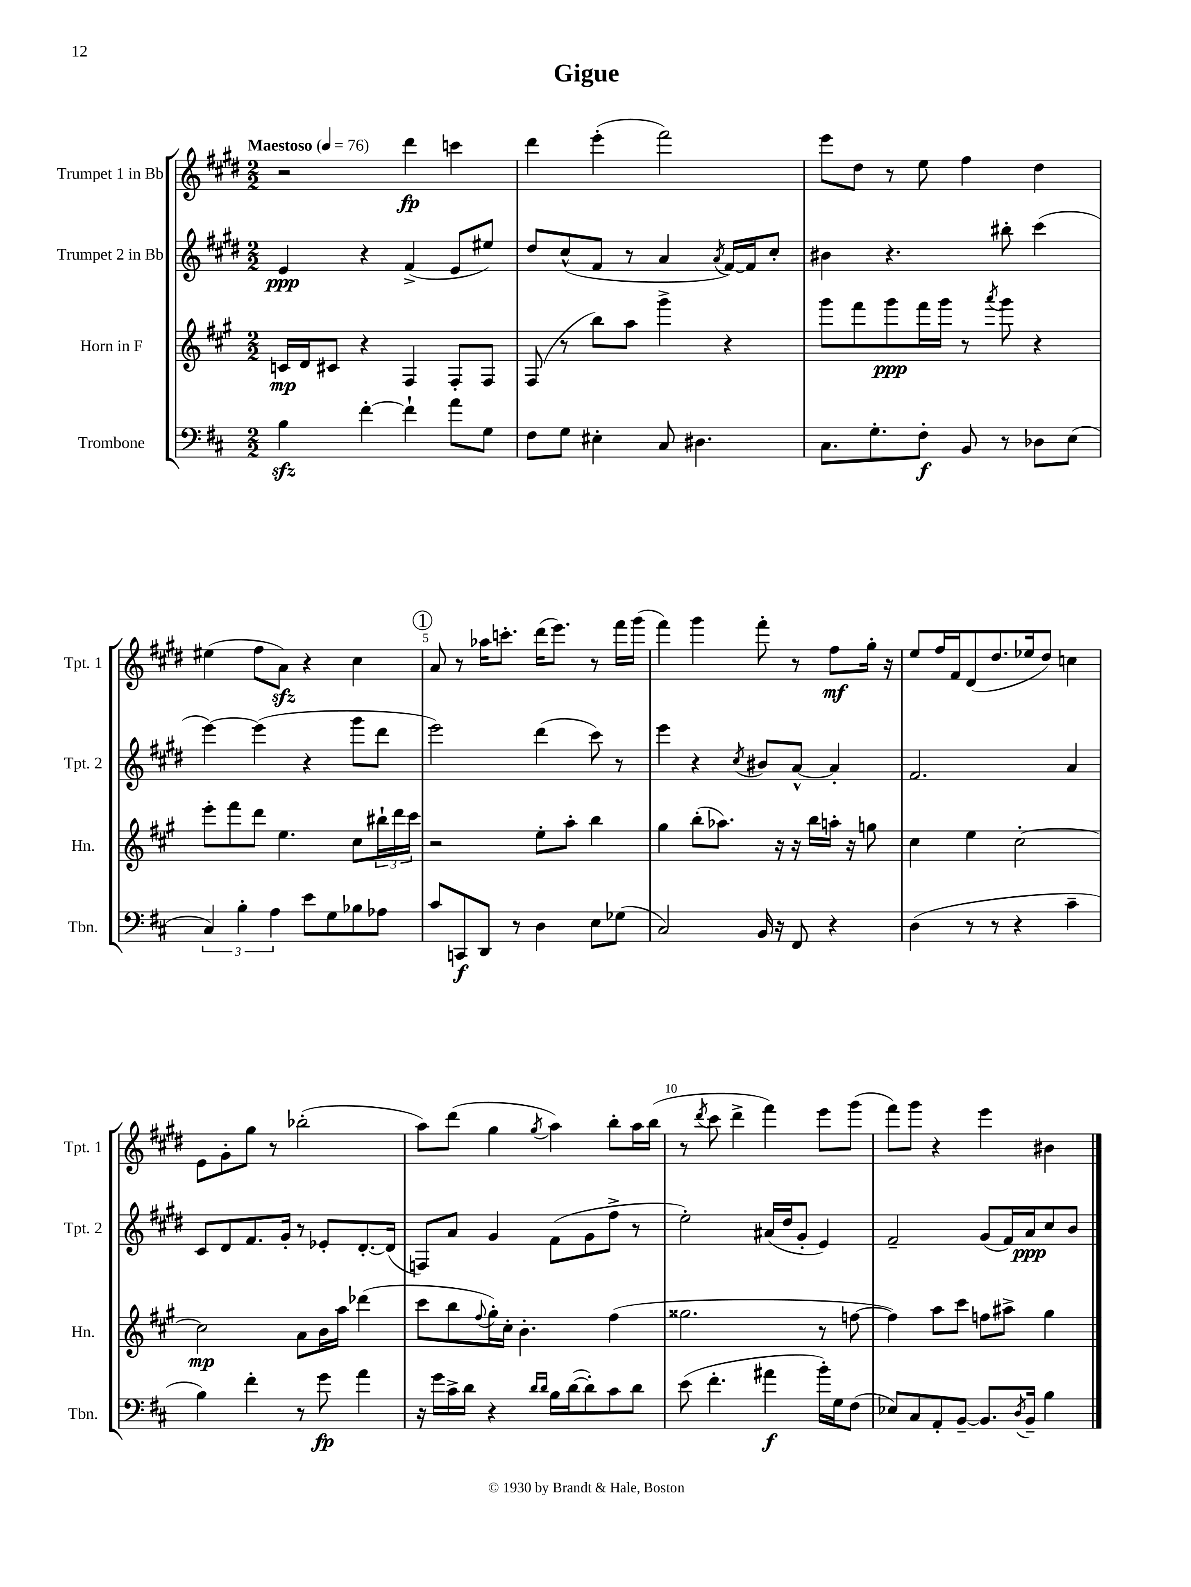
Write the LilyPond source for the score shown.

\header { title = "Gigue" }
<<
\new StaffGroup <<
\new Staff = "s0" \with { instrumentName = "Trumpet 1 in Bb" shortInstrumentName = "Tpt. 1" } {
    \clef treble \key e \major \numericTimeSignature \time 2/2 \tempo "Maestoso" 4 = 76
    r2 dis'''4\fp c'''4 |
    dis'''4 e'''4-.( fis'''2) |
    e'''8 dis''8 r8 e''8 fis''4 dis''4 |
    eis''4( fis''8 a'8\sfz) r4 cis''4 |
    \mark \markup { \circle "1" } a'8 r8 aes''16 c'''8.-. dis'''16( e'''8.) r8 fis'''16 gis'''16( |
    fis'''4) gis'''4 fis'''8-. r8 fis''8\mf gis''16-. r16 |
    e''8 fis''16 fis'16 dis'8( dis''8. ees''16 dis''8) c''4 |
    e'8 gis'8-. gis''8 r8 bes''2-.( |
    a''8) dis'''8( gis''4 \acciaccatura { gis''8 } a''4) b''8-. a''16 b''16( |
    r8 \acciaccatura { dis'''8 } cis'''8 dis'''4-> fis'''4) e'''8 gis'''8( |
    fis'''8) gis'''8 r4 e'''4 bis'4 \bar "|." |
}
\new Staff = "s1" \with { instrumentName = "Trumpet 2 in Bb" shortInstrumentName = "Tpt. 2" } {
    \clef treble \key e \major \numericTimeSignature \time 2/2
    e'4\ppp r4 fis'4->( e'8 eis''8) |
    dis''8 cis''8-^( fis'8 r8 a'4 \acciaccatura { a'8 } fis'16~) fis'16 cis''8-. |
    bis'4 r4. bis''8-. cis'''4( |
    e'''4~) e'''4( r4 gis'''8 dis'''8 |
    \mark \markup { \circle "1" } e'''2) dis'''4( cis'''8) r8 |
    e'''4 r4 \acciaccatura { cis''8 } bis'8 a'8~-^ a'4-. |
    fis'2. a'4 |
    cis'8 dis'8 fis'8. gis'16-. r8 ees'8-. dis'8.~-. dis'16( |
    f8) a'8 gis'4 fis'8( gis'8 fis''8-> r8 |
    e''2-.) ais'16( dis''16 gis'8-. e'4) |
    fis'2-- gis'8( fis'16) a'16\ppp cis''8 b'8 \bar "|." |
}
\new Staff = "s2" \with { instrumentName = "Horn in F" shortInstrumentName = "Hn." } {
    \clef treble \key a \major \numericTimeSignature \time 2/2
    c'16\mp d'16 cis'8 r4 fis4 fis8-. fis8 |
    fis8( r8 b''8) a''8 gis'''4-> r4 |
    gis'''8 fis'''8 gis'''8\ppp fis'''16 gis'''16 r8 \acciaccatura { a'''8 } gis'''8 r4 |
    e'''8-. fis'''8 d'''8 e''4. cis''8 \tuplet 3/2 { bis''16-! d'''16 cis'''16 } |
    \mark \markup { \circle "1" } r2 e''8-. a''8-. b''4 |
    gis''4 b''8-.( aes''8.) r16 r16 b''16 a''16-. r16 g''8 |
    cis''4 e''4 cis''2~-. |
    cis''2\mp a'8 b'16 a''16 des'''4( |
    cis'''8 b''8 \appoggiatura { fis''8 } gis''16-.) cis''16-. b'4.-. fis''4( |
    gisis''2. r8 f''8~ |
    f''4) a''8 cis'''8 f''8 ais''8-> gis''4 \bar "|." |
}
\new Staff = "s3" \with { instrumentName = "Trombone" shortInstrumentName = "Tbn." } {
    \clef bass \key d \major \numericTimeSignature \time 2/2
    b4\sfz fis'4~-. fis'4-! a'8 g8 |
    fis8 g8 eis4-. cis8 dis4. |
    cis8. g8.-. fis8-.\f b,8 r8 des8 e8( |
    \tuplet 3/2 { cis4) b4-. a4 } e'8 g8 bes8 aes8 |
    \mark \markup { \circle "1" } cis'8 c,8\f d,8 r8 d4 e8 ges8( |
    cis2) b,16 r16 fis,8 r4 |
    d4( r8 r8 r4 cis'4-- |
    b4) fis'4-. r8 g'8\fp a'4 |
    r16 g'16 cis'16-> d'16 r4 \grace { d'16 d'16 } b16 d'16~( d'8-.) cis'8 d'8 |
    e'8( fis'4.-. ais'4\f b'16-.) g16 fis8( |
    ees8) cis8 a,8-. b,8~-- b,8. \acciaccatura { d8 } b,16-- b4 \bar "|." |
}
>>
>>
\layout { \context { \Score \override BarNumber.break-visibility = ##(#f #t #t) barNumberVisibility = #(every-nth-bar-number-visible 5) } }
